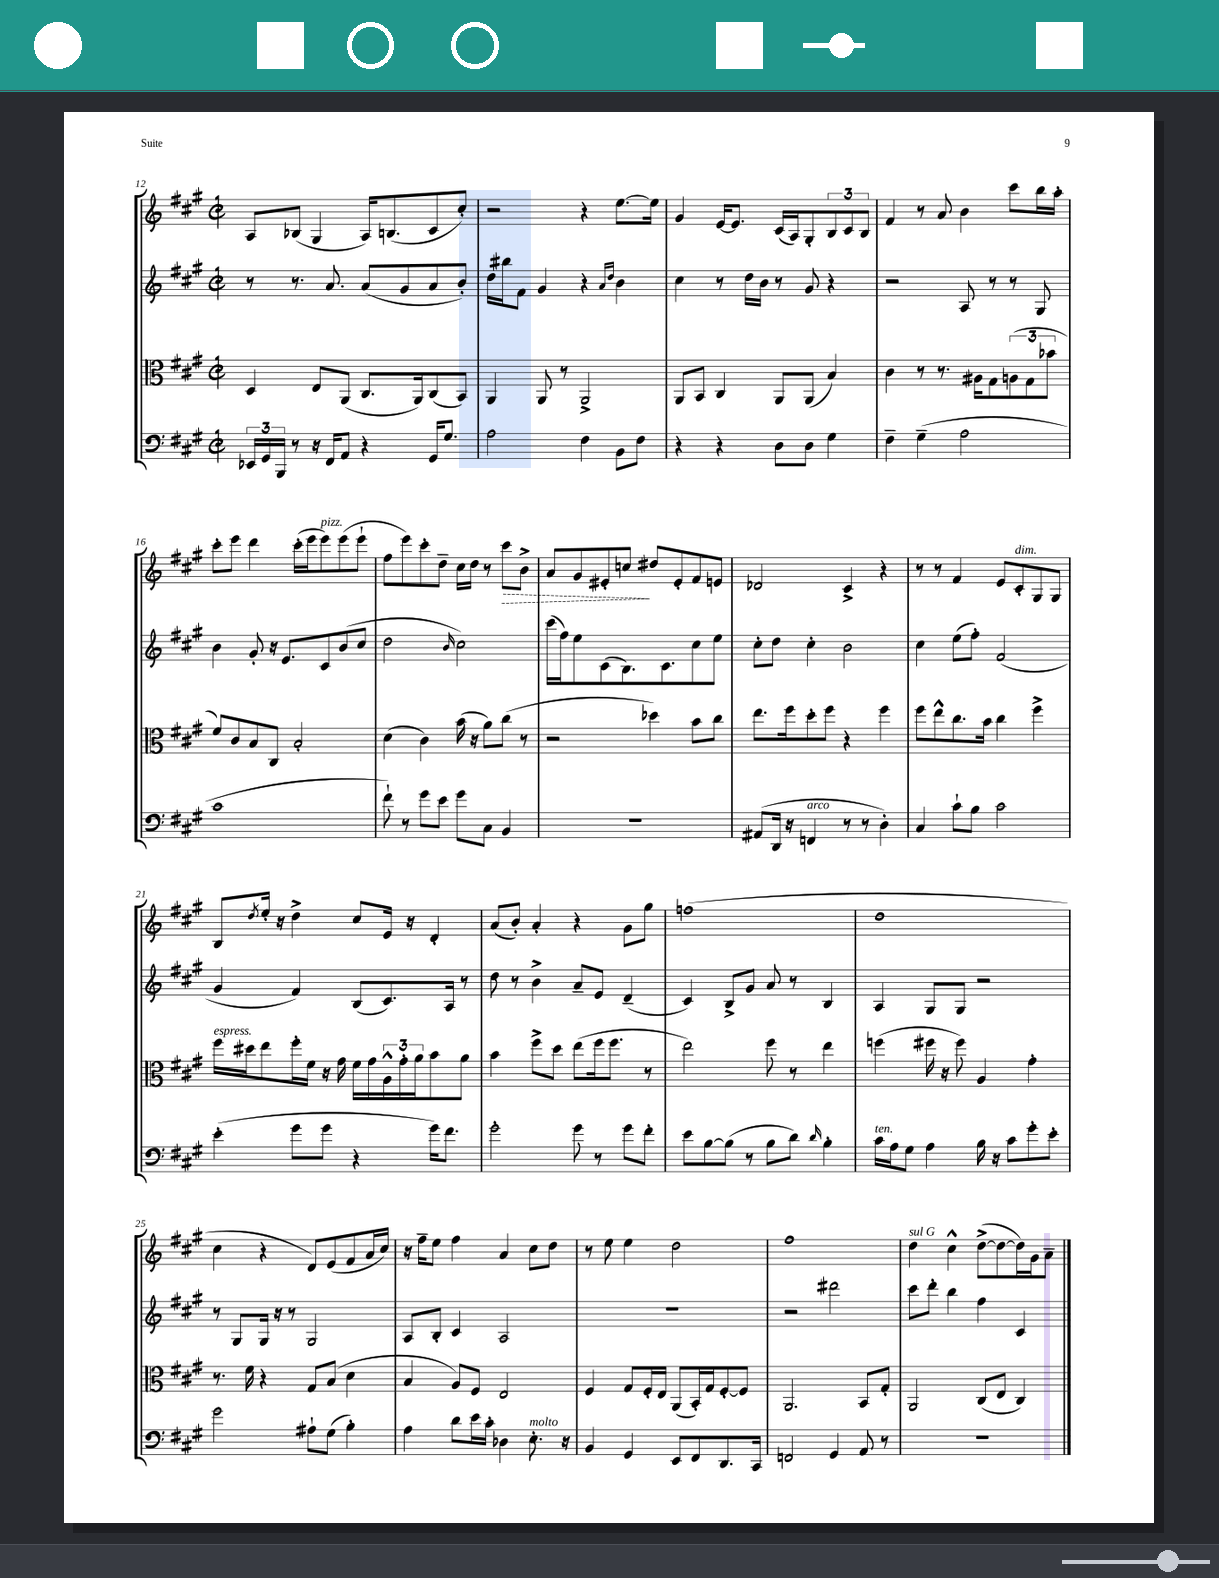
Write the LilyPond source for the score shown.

<<
\new StaffGroup <<
\new Staff = "s0" {
    \clef treble \key a \major \defaultTimeSignature \time 2/2
    a8 bes8( gis4 a16) b8.( cis'8 cis''8-.) |
    r2 r4 e''8.~ e''16 |
    gis'4 e'16~ e'8. cis'16( a16) gis8-. \tuplet 3/2 { b8 cis'8 b8 } |
    fis'4 r8 a'8 b'4 cis'''8 b''16 a''16-. |
    cis'''8-. e'''8 d'''4 cis'''16-.( e'''16 e'''8^\markup { \italic "pizz." }) e'''8( e'''8-! |
    fis''8 e'''8) cis'''8-. d''8-- cis''16 d''16 r8 \once \override Hairpin.style = #'dashed-line cis'''8\> b'8-> |
    a'8 gis'8 eis'8-. c''8\! dis''8 eis'8-. fis'8 e'8 |
    des'2 cis'4-> r4 |
    r8 r8 fis'4 e'8 cis'8-.^\markup { \italic "dim." } gis8 gis8 |
    b8 \acciaccatura { d''8 } e''16-. r16 d''4-> cis''8 e'16 r16 d'4-. |
    a'8( b'8-.) a'4-. r4 gis'8 gis''8 |
    f''1( |
    d''1 |
    cis''4 r4 d'8) e'8( fis'8 a'16 cis''16) |
    r16 fis''16-- e''8 fis''4 a'4 cis''8 d''8 |
    r8 e''8 e''4 d''2 |
    fis''1 |
    d''4^\markup { \italic "sul G" } cis''4-^ d''8~->( d''8~ d''16) gis'16 a'8-- \bar "|." |
}
\new Staff = "s1" {
    \clef treble \key a \major \defaultTimeSignature \time 2/2
    r8 r8. a'8. a'8( gis'8 a'8 b'8-.) |
    d''16 bis''16 fis'8 gis'4 r4 \grace { a'16 d''16 } b'4 |
    cis''4 r8 d''16 b'16 r8 gis'8 r4 |
    r2 a8 r8 r8 gis8 |
    b'4 gis'8-. r16 e'8. cis'8 b'8( cis''8 |
    d''2 \grace { b'16 } cis''2) |
    cis'''16( fis''16) e''8 cis'8( b8.) cis'8. cis''8 e''8 |
    cis''8-. d''8 cis''4-. b'2 |
    cis''4 e''8( fis''8-.) fis'2( |
    gis'4 fis'4) b8( cis'8.) a16 r8 |
    d''8 r8 b'4-> a'8-- e'8 d'4--( |
    cis'4) b8-> gis'8 a'8 r8 b4 |
    a4 gis8 gis8 r2 |
    r8 gis8 gis16 r16 r8 gis2 |
    a8 b8-. cis'4 a2 |
    R1 |
    r2 dis'''2 |
    cis'''8 d'''8-. b''4 fis''4 cis'4 \bar "|." |
}
\new Staff = "s2" {
    \clef alto \key a \major \defaultTimeSignature \time 2/2
    d4 e8 a,8( cis8. a,16) cis8( b,8) |
    a,4 a,8 r8 a,2-> |
    a,8 b,8 cis4 a,8 a,8( b4) |
    cis'4 r8 r8. ais16 gis8 \tuplet 3/2 { a8( gis8 bes'8 } |
    fis'8) cis'8 b8 cis8 b2-. |
    d'4( cis'4) b'16( r16 a'8) cis''8( r8 |
    r2 des''4) b'8 cis''8 |
    e''8. fis''16 d''8-. fis''8 r4 fis''4 |
    fis''8 e''8-^ cis''8. b'16 cis''4 fis''4-> |
    fis''16^\markup { \italic "espress." } dis''16 e''8 fis''16-. fis'16 r16 gis'16 fis'16 gis'16 \tuplet 3/2 { a16-^ gis'16-. a'16 } b'8 a'8 |
    b'4 fis''8-> d''8 e''8( fis''16 fis''8. r8 |
    e''2) fis''8 r8 e''4 |
    f''4( fis''16 r16 fis''8) a4 gis'4-. |
    r8. fis'16 r4 gis8 b8( d'4 |
    b4 a8) fis8 e2 |
    fis4 gis8 fis16-. e16 a,8( b,16-.) gis16 fis8~-. fis8 |
    a,2. b,8 gis8-. |
    a,2 cis8( e8 cis4) \bar "|." |
}
\new Staff = "s3" {
    \clef bass \key a \major \defaultTimeSignature \time 2/2
    \tuplet 3/2 { ees,16 gis,16 b,,16 } r8 r16 fis,16 a,8 r4 gis,16 gis8. |
    a2 fis4 b,8 fis8 |
    r4 r4 d8 d8 gis4 |
    fis4-- gis4--( a2 |
    cis'1 |
    fis'8-!) r8 gis'8 e'8 gis'8 cis8 b,4 |
    R1 |
    ais,8( d,16 r16 f,4^\markup { \italic "arco" } r8 r8 d4-.) |
    cis4 cis'8-! b8 cis'2 |
    e'4-.( gis'8 gis'8 r4 gis'16) fis'8. |
    gis'2-. gis'8 r8 gis'8 fis'8-. |
    e'8 b8~ b8( r8 b8 d'8) \grace { d'16 } b4-. |
    cis'16^\markup { \italic "ten." } a16 gis8 a4 b16 r16 cis'8 gis'8-. e'8-. |
    gis'2 ais8-! gis8( b4-.) |
    a4 d'8 e'16 cis'16-. des4 e8.-.^\markup { \italic "molto" } r16 |
    b,4 gis,4 e,8 fis,8 d,8. cis,16 |
    f,2 gis,4 a,8 r8 |
    R1 \bar "|." |
}
>>
>>
\layout { \context { \Score currentBarNumber = #12 } }
